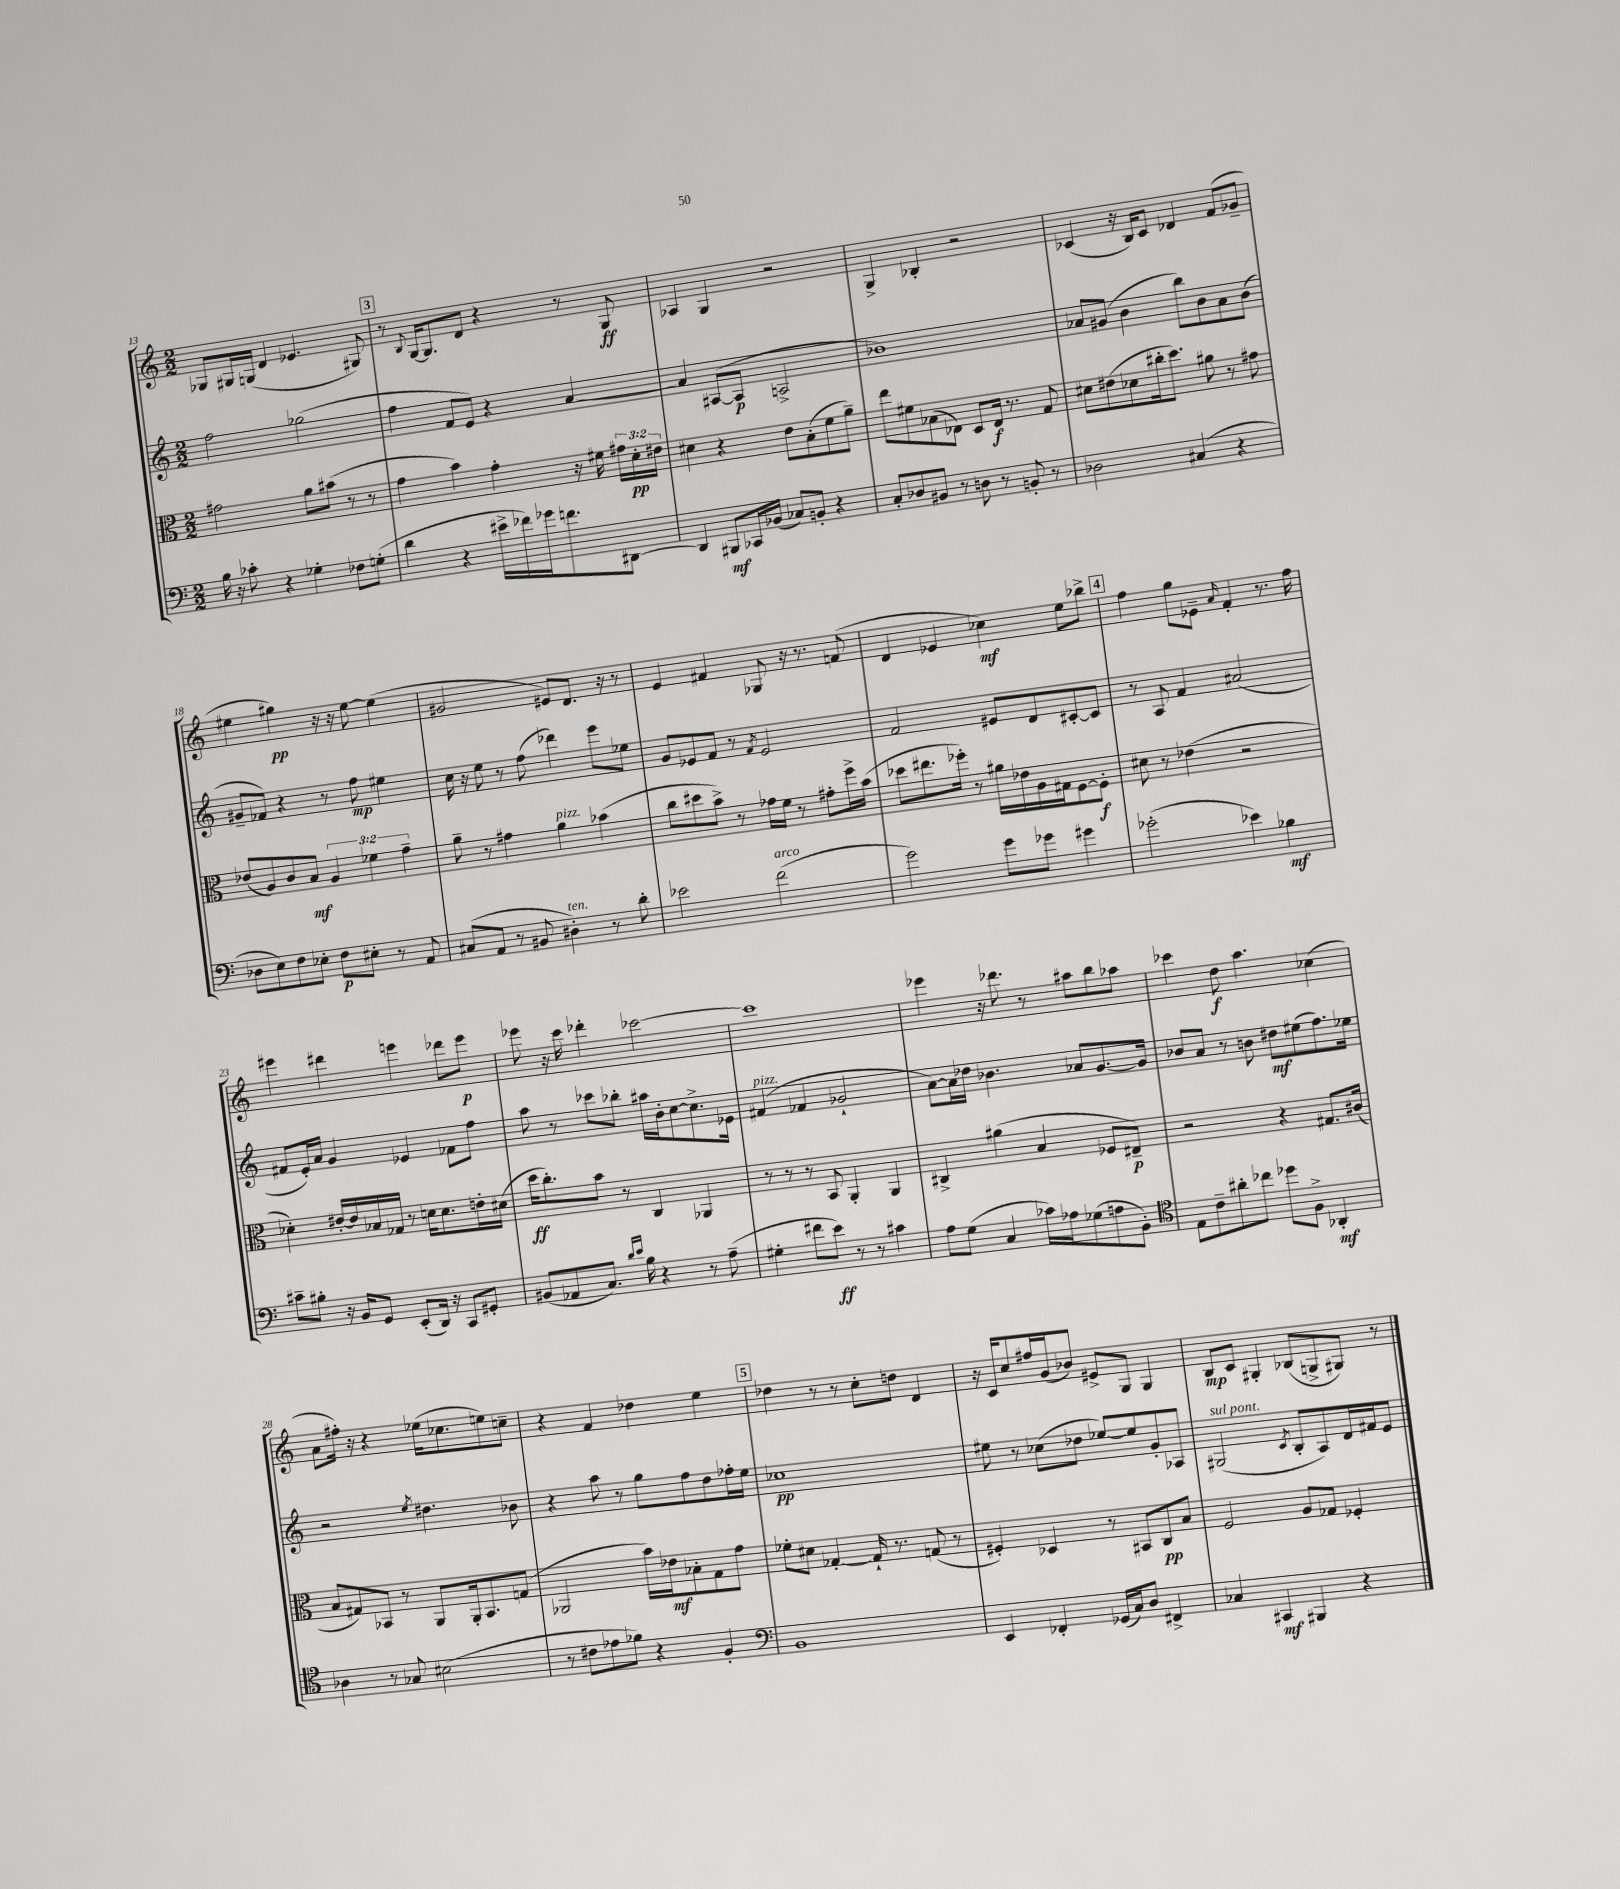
<<
\new StaffGroup <<
\new Staff = "s0" {
    \clef treble \key c \major \numericTimeSignature \time 2/2
    \autoBeamOff ges8[ gis16 g16]( d'4 ees'4. gis8) |
    \mark \markup { \box "3" } r8 \appoggiatura { b8 } g16[~ g8. d'8] r4 r8 g8\ff |
    aes4 g4 r2 |
    g4-> bes4-. r2 |
    ces'4( r16 b16[) ces'8] des'4 f'8[( ges'8]-- |
    eis''4 gis''4\pp) r16 r16 eis''8~ eis''4( |
    gis'2 eis'8[) d'8.] r16 r8 |
    e'4 fis'4 ges8 r16 r8. f'8( |
    d'4 ees'4 ces''4\mf) e''8[ bes''8]-> |
    \mark \markup { \box "4" } f''4 g''8[ ees'8]-- \grace { a'16 } f'4-. r8. f''16 |
    eis'''4 dis'''4 e'''4 des'''8[ e'''8]\p |
    ees'''8 r16 c'''16 des'''4-. ces'''2~ |
    ces'''1 |
    ees'''4 r16 des'''8. r8 ais''8[ b''8 aes''8] |
    ces'''4 d''8\f a''4. ces''4( |
    a'8[ fis''16]-.) r16 r4 ees''16[( ces''8. e''8) c''8]-- |
    r4 f'4 des''4 e''4 |
    \mark \markup { \box "5" } des''4 r8 r8 c''8[-. d''8] d'4 |
    r16 c'16[ c''8 fis''16 g'16( bes'8]) eis'8[-> g8] g4 |
    b8[\mp c'8] gis4-. bes8[( g8-> gis8]) r8 \bar "|." |
}
\new Staff = "s1" {
    \clef treble \key c \major \numericTimeSignature \time 2/2
    \autoBeamOff f''2 ges''2( |
    \mark \markup { \box "3" } f''4 f'8[ e'8]) r4 a'4~ |
    a'4 ais8[~( ais8]\p a2-> |
    bes'1) |
    aes'8[ gis'8]( b'4 b''8[) b'8 aes'8 b'8]( |
    gis'8[-- fes'8]) r4 r8 f''8\mp eis''4 |
    c''16 r16 e''8 r8 f''8( des'''4) e'''8[ ees''8] |
    g'8[ ees'8 f'8] r8 \acciaccatura { f'8 } ees'2 |
    f'2 eis'8[ d'8 cis'8~-. cis'8] |
    \mark \markup { \box "4" } r8 a8 f'4 ais'2( |
    fis'8[ e'16-.) a'16] g'4 ees'4 fes'8[ f''8] |
    a''8 r8 ces'''8[ bes''8]-. ais''16[ b'16-. c''8~ c''8.-> ees'16] |
    fis'4^\markup { \italic "pizz." }( fes'4 ges'2-! |
    a'8[~) a'16 des''16] bes'4. aes'8[ g'8.~ g'16] |
    bes'8[ a'8] r8 b'8 dis''8[\mf eis''8( f''8.) ees''16] |
    r2 \acciaccatura { e''8 } dis''4. bes'8 |
    r4 a''8 r8 g''8[ f''8 d''8 fes''16-. e''16] |
    \mark \markup { \box "5" } ces''1\pp |
    eis''8 r8 ces''8[( des''8] ees''8[~) ees''8 g'8-. aes8] |
    gis2^\markup { \italic "sul pont." }( \acciaccatura { c'8 } b8[-. a8) d'16 fis'16 e'8] \bar "|." |
}
\new Staff = "s2" {
    \clef alto \key c \major \numericTimeSignature \time 2/2 \override Staff.TupletNumber.text = #tuplet-number::calc-fraction-text
    \autoBeamOff gis'2 a'8[ bis'8]( r8 r8 |
    \mark \markup { \box "3" } g'4 b'4) g'4-. r16 fis'16 \tuplet 3/2 { gis'16[ d'16-.\pp eis'16] } |
    dis'4 r4 e'8[ b8-.( f'8 a'8]--) |
    e''8[ fis'8 bes8( ees8]) d8[ ees16]\f r8. g8 |
    dis'8[ eis'8( des'8 cis''16-. d''8.]) ais'8 r8 gis'8 |
    ees'8[( a8) c'8 b8]\mf \tuplet 3/2 { a4 fes'4 g'4-- } |
    a'8-- r8 gis'4 a'4^\markup { \italic "pizz." } bes'4( |
    c''8[ dis''8 b'8]->) r8 ges'16[ f'16] r8 gis'8[-. f''16-> b'16]( |
    des''8[ eis''8. fes''16]-.) r8 ais'16[ ees'16 a16 gis16 f8~ f8]-.\f |
    \mark \markup { \box "4" } dis'8 r8 ees'4( r2 |
    des'4-.) eis'16[~-. eis'16 bes16 ges16] r8 d'16[ d'8. e'16-. dis'16]( |
    d''16[\ff c''8.-.) b'8] r8 c4 aes,4 |
    r8 r8 r8 b,8 a,4-. a,4 |
    cis4-> ais'4( b4 fes8[ eis8]--\p) |
    r2 r4 gis8.[ cis'16]( |
    b8[ gis8) bes,8] r8 a,8[ a,16-. bes,8. g8]( |
    aes,2 b'16[) ees'16\mf bes8-. g8 g'8] |
    \mark \markup { \box "5" } fes'8[-. dis'8] ges4~-. ges16-! r8. g8( r8 |
    fis4-.) des4 r8 bis,8[ c8\pp b8] |
    f2 a8[ ges8] fes4-. \bar "|." |
}
\new Staff = "s3" {
    \clef bass \key c \major \numericTimeSignature \time 2/2
    \autoBeamOff b16 r16 ces'8-. r4 ges4-. fes8[ g8]-.( |
    \mark \markup { \box "3" } d'4 r4 eis'16[-> fes'16) ges'16 f'8. dis,8]~ |
    dis,4 bis,,8[\mf ces,16 bes,16]( ces8[) b,8]-. r4 |
    c8[-. des8 bis,8] r8 d8 r8 b,8-. r8 |
    des2 cis4( r4 |
    des8[ e8) f8 ees8]-. f8[\p eis8]-. r8 a,8 |
    cis8[( a,8] r8 bis,8 dis4-.^\markup { \italic "ten." }) r8 d'8-. |
    ees'2 f'2^\markup { \italic "arco" }( |
    g'2) g'8[ ges'8] gis'4 |
    \mark \markup { \box "4" } ges'2-.( ees'4) bes4\mf |
    cis'8[-- bis8]-. r16 b,16[ g,8] e,8[-.( d,16]) r16 c,8[ gis,8]-. |
    bis,8[( aes,8 c8.]) \grace { d'16[ e'16] } b16 r4 r8 a8--( |
    gis4-. fis'8[ e'8]\ff) r8 r8 cis'4 |
    a8[ g8]( c4 ces'16[) aes16 ges8( a8 b,8]-.) |
    \clef tenor e8[ c'8-- ais'8-. ces''8] des''8[ f8]-> aes,4-.\mf |
    aes4 r8 ges8 bis2( |
    r8 cis'8[ ees'8 fes'8]) r4 f4-. |
    \mark \markup { \box "5" } \clef bass b,1 |
    e,4 fes,4-. ges,16[( c16) d8] fis,4-> |
    ces4 cis,4\mf bis,,4 r4 \bar "|." |
}
>>
>>
\layout { \context { \Score currentBarNumber = #13 } }
